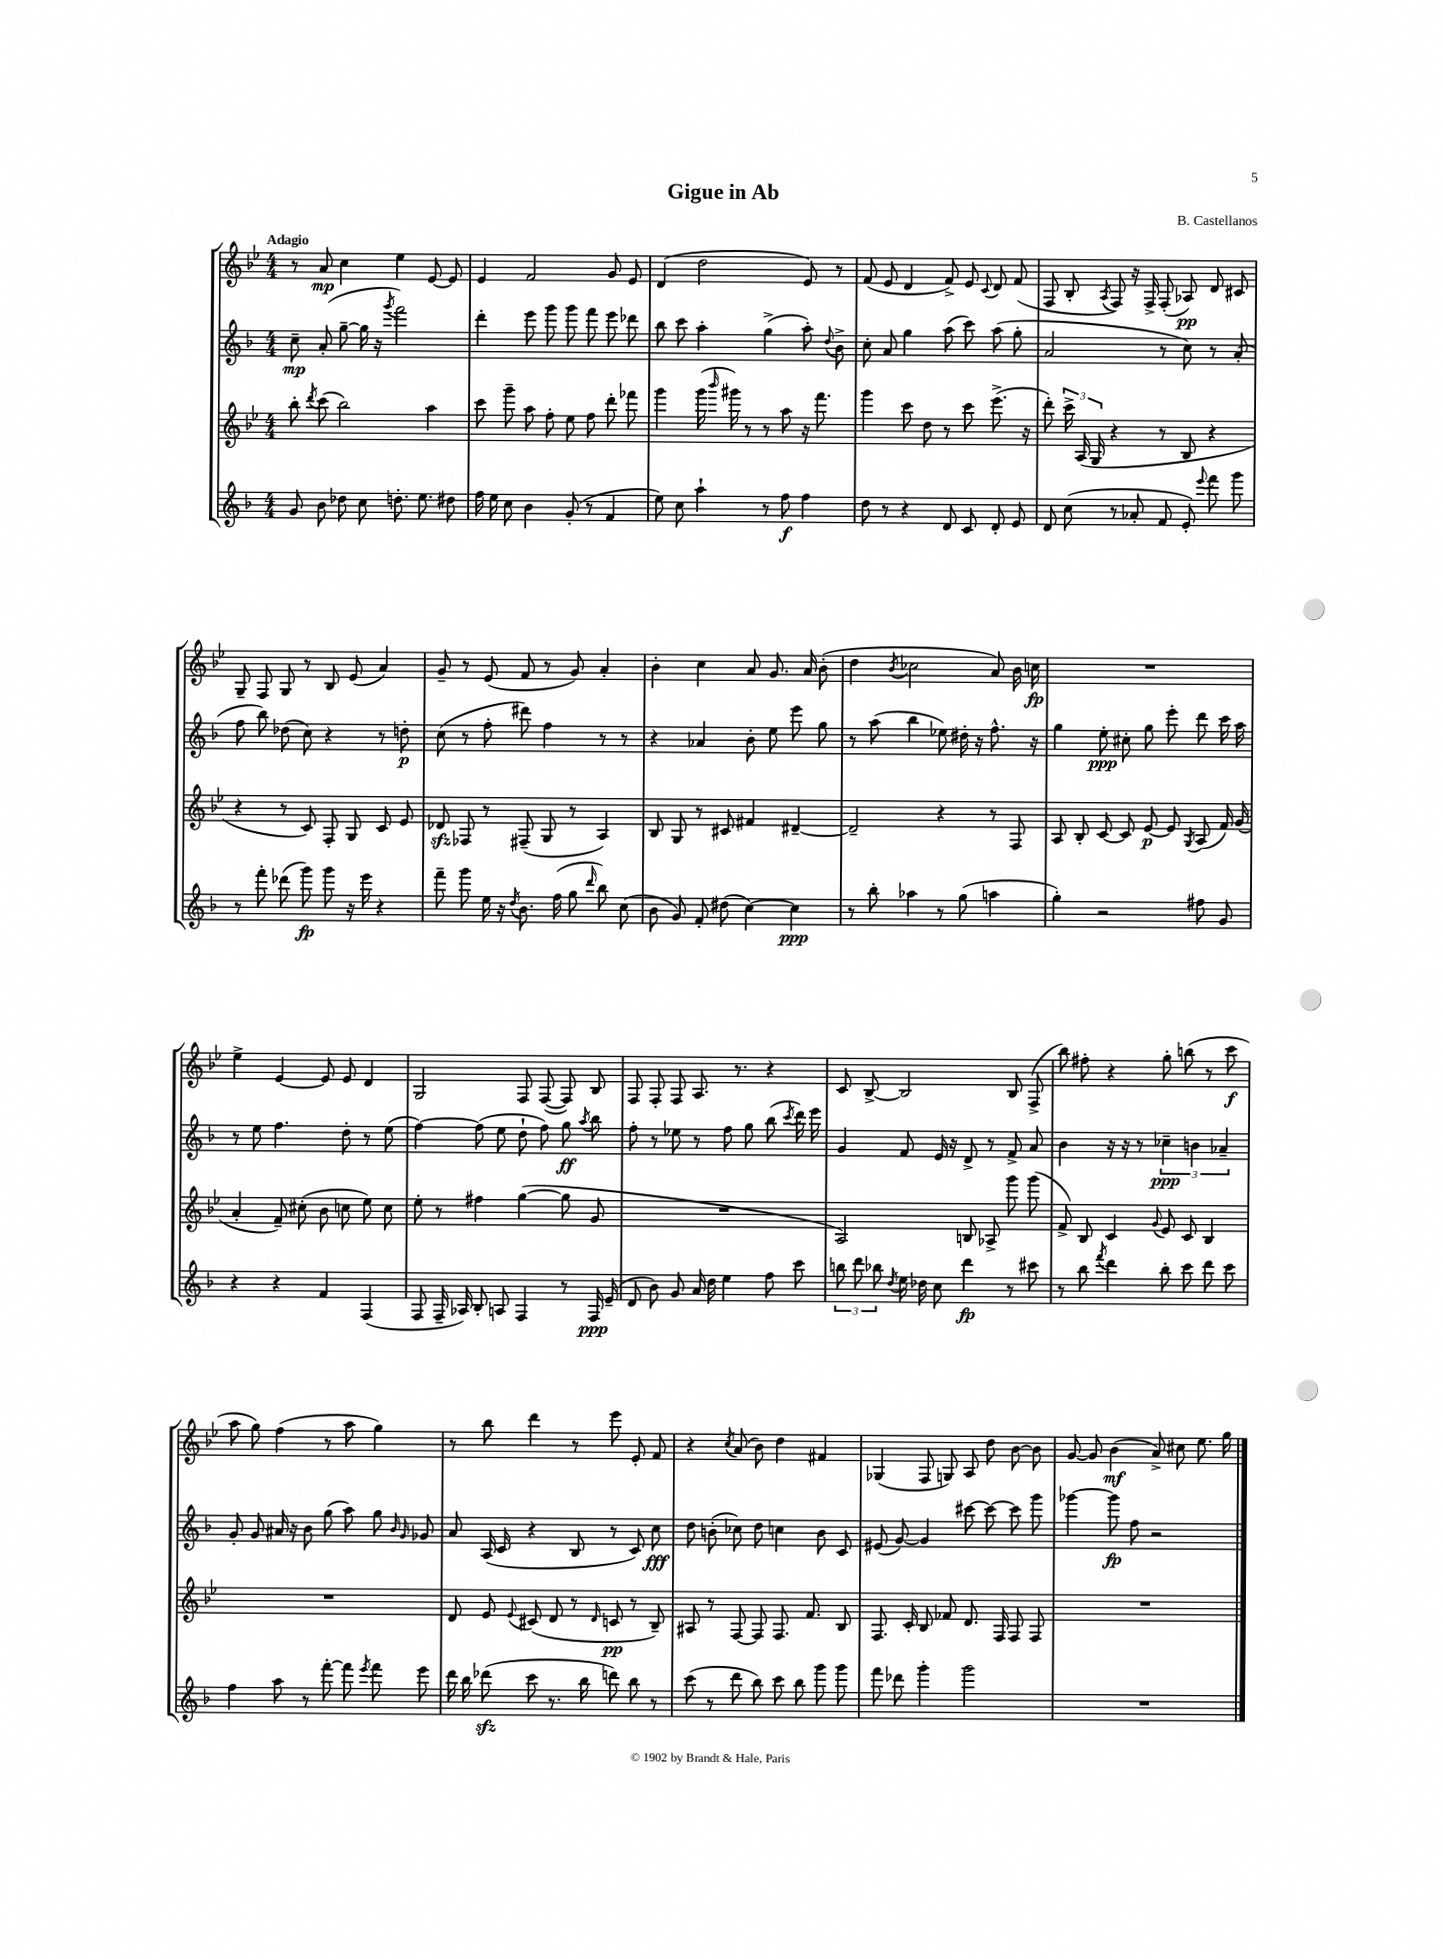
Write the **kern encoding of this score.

**kern	**dynam	**kern	**dynam	**kern	**dynam	**kern	**dynam
*part4	*part4	*part3	*part3	*part2	*part2	*part1	*part1
*staff4	*staff4	*staff3	*staff3	*staff2	*staff2	*staff1	*staff1
*clefG2	*	*clefG2	*	*clefG2	*	*clefG2	*
*k[b-]	*	*k[b-e-]	*	*k[b-]	*	*k[b-e-]	*
*M4/4	*	*M4/4	*	*M4/4	*	*M4/4	*
=1	=1	=1	=1	=1	=1	=1	=1
!	!	!	!	!	!	!LO:TX:a:B:t=Adagio	!
8g/	.	8bb-'\	.	8cc~\	mp	8r	.
.	.	8qddd/	.	.	.	.	.
8b-\	.	(8ccc\	.	(8a'/	.	8a/	mp
8dd-X\	.	2bb-\)	.	[8gg~\	.	4cc\	.
8cc\	.	.	.	16gg\]	.	.	.
.	.	.	.	16r	.	.	.
.	.	.	.	8qggg/	.	.	.
8.ddn'\	.	.	.	2fff\)	.	4ee-\	.
8.ee\	.	.	.	.	.	.	.
.	.	4aa\	.	.	.	[8e-/	.
8dd#X\	.	.	.	.	.	8e-/]	.
=2	=2	=2	=2	=2	=2	=2	=2
16ff\	.	8ccc\	.	4ddd'\	.	4e-/	.
16ee\	.	.	.	.	.	.	.
8cc\	.	8ggg~\	.	.	.	.	.
4b-\	.	8aa\	.	8eee\	.	2f/	.
.	.	8ff'\	.	8ggg\	.	.	.
(8g'/	.	8ee-\	.	8ggg\	.	.	.
8r	.	8ff\	.	8fff\	.	.	.
4f/	.	8ddd'\	.	8eee\	.	8g/	.
.	.	8fff-X\	.	8ddd-X\	.	8e-/	.
=3	=3	=3	=3	=3	=3	=3	=3
8ee\)	.	4ggg\	.	8bb-\	.	(4d/	.
8cc\	.	.	.	8ccc\	.	.	.
4aa`\	.	(16ggg\	.	4aa'\	.	2dd\	.
.	.	16qqbbb-/	.	.	.	.	.
.	.	16ggg#X\)	.	.	.	.	.
.	.	8r	.	.	.	.	.
8r	.	8r	.	(4gg^\	.	.	.
8ff\	f	8aa\	.	.	.	.	.
4ff\	.	16r	.	8aa'\)	.	8e-/)	.
.	.	8.fff\	.	.	.	.	.
.	.	.	.	8qqdd/	.	.	.
.	.	.	.	8b-^\	.	8r	.
=4	=4	=4	=4	=4	=4	=4	=4
8dd\	.	4ggg\	.	8cc'\	.	(8f/	.
8r	.	.	.	8a/	.	8e-/	.
4r	.	8ccc\	.	4gg\	.	4d/	.
.	.	8dd\	.	.	.	.	.
8d/	.	8r	.	(8aa\	.	8f^/)	.
8c/	.	8ccc\	.	8ccc\)	.	8e-/	.
.	.	.	.	.	.	8qqc/	.
8d'/	.	(8.eee-^\	.	(8aa\	.	8d/	.
8e/	.	.	.	8gg'\	.	(8f/	.
.	.	16r	.	.	.	.	.
=5	=5	=5	=5	=5	=5	=5	=5
8d/	.	8ddd'\)	.	2a/	.	8F/	.
(8cc\	.	24ccc^\	.	.	.	8B-'/	.
.	.	(24A/	.	.	.	.	.
.	.	24G/	.	.	.	.	.
.	.	.	.	.	.	8qA/	.
8r	.	4r	.	.	.	8F/)	.
8a-X'/	.	.	.	.	.	16r	.
.	.	.	.	.	.	16F^/	.
8f/	.	8r	.	8r	.	(8F'/	.
8e'/)	.	8B-/	.	8cc\)	.	8A-X/)	pp
8qqeee/	.	.	.	.	.	.	.
8fff\	.	4r	.	8r	.	8d/	.
8ggg\	.	.	.	(8a'/	.	8c#X/	.
!!LO:LB:g=z
=6	=6	=6	=6	=6	=6	=6	=6
8r	.	4r	.	8ff\	.	8G~/	.
8fff'\	.	.	.	8bb-\)	.	8F/	.
(8ddd-X\	.	8r	.	(8dd-X\	.	8G/	.
8ggg\)	fp	8c/)	.	8cc\)	.	8r	.
8ggg\	.	8F'/	.	4r	.	8B-/	.
16r	.	8G/	.	.	.	(8e-/	.
16eee\	.	.	.	.	.	.	.
4r	.	8c/	.	8r	.	4a/)	.
.	.	8e-/	.	8ddn'\	p	.	.
=7	=7	=7	=7	=7	=7	=7	=7
8fff~\	.	8d-Xzz/	.	(8cc\	.	8g~/	.
8ggg\	.	8F-X/	.	8r	.	8r	.
16ee\	.	8r	.	8ff'\	.	(8e-/	.
16r	.	.	.	.	.	.	.
8qdd/	.	.	.	.	.	.	.
8.b-\	.	(8F#X~/	.	8ddd#X\)	.	8f/	.
.	.	8G/	.	4ff\	.	8r	.
(16ff\	.	.	.	.	.	.	.
8gg\	.	8r	.	.	.	8g/)	.
16qqddd/	.	.	.	.	.	.	.
8bb-\)	.	4A/)	.	8r	.	4a'/	.
(8cc\	.	.	.	8r	.	.	.
=8	=8	=8	=8	=8	=8	=8	=8
8b-\	.	8B-/	.	4r	.	4b-'\	.
8g/)	.	8G/	.	.	.	.	.
8f'/	.	8r	.	4a-X/	.	4cc\	.
(8dd#X\	.	8c#X/	.	.	.	.	.
[4cc\)	.	4f#X/	.	8b-'\	.	8a/	.
.	.	.	.	8ee\	.	8.g/	.
4cc\]	ppp	[4d#X~/	.	8eee\	.	.	.
.	.	.	.	.	.	16a/	.
.	.	.	.	8gg\	.	(8b-'\	.
=9	=9	=9	=9	=9	=9	=9	=9
8r	.	2d#~/]	.	8r	.	4dd\	.
8bb-'\	.	.	.	(8aa\	.	.	.
.	.	.	.	.	.	8qb-/	.
4aa-X\	.	.	.	4bb-\	.	2cc-X\	.
8r	.	4r	.	8ee-X\)	.	.	.
(8gg\	.	.	.	16dd#X'\	.	.	.
.	.	.	.	16r	.	.	.
4aan\	.	8r	.	8.ff^^\	.	8a/)	.
.	.	8F/	.	.	.	16b-\	.
.	.	.	.	16r	.	16ccn\	fp
=10	=10	=10	=10	=10	=10	=10	=10
4gg'\)	.	8A/	.	4gg\	.	1r	.
.	.	8B-'/	.	.	.	.	.
2r	.	[8c/	.	8ee'\	ppp	.	.
.	.	8c/]	.	8cc#X'\	.	.	.
.	.	[8e-/	p	8gg\	.	.	.
.	.	8e-/]	.	8eee'\	.	.	.
.	.	8qG/	.	.	.	.	.
8ff#X\	.	(8A/	.	8ddd\	.	.	.
8g/	.	16f/)	.	16ccc\	.	.	.
.	.	(16g/	.	16aa\	.	.	.
!!LO:LB:g=z
=11	=11	=11	=11	=11	=11	=11	=11
4r	.	4a'/	.	8r	.	4ee-^\	.
.	.	.	.	8ee\	.	.	.
4r	.	8f~/)	.	4.ff\	.	[4e-/	.
.	.	(8cc#X'\	.	.	.	.	.
4f/	.	8b-\	.	.	.	8e-/]	.
.	.	8ccn\	.	8dd'\	.	8e-/	.
(4F/	.	8ee-\)	.	8r	.	4d/	.
.	.	8cc\	.	(8ee\	.	.	.
=12	=12	=12	=12	=12	=12	=12	=12
8F/	.	8ee-'\	.	[4ff\)	.	2G/	.
16F~/	.	8r	.	.	.	.	.
16A-X/)	.	.	.	.	.	.	.
8B-'/	.	4ff#X\	.	(8ff\]	.	.	.
8An/	.	.	.	8ee\	.	.	.
4F/	.	([4gg\	.	8dd`\	.	8F/	.
.	.	.	.	8ff\)	.	([8F/	.
8r	.	8gg\]	.	8gg\	ff	8F/])	.
.	.	.	.	8qaa/	.	.	.
16F/	ppp	8g/	.	8bb-\	.	8B-/	.
(16e~/	.	.	.	.	.	.	.
=13	=13	=13	=13	=13	=13	=13	=13
8d/	.	1r	.	8ff'\	.	8F/	.
8b-\)	.	.	.	8r	.	8F'/	.
8g/	.	.	.	8ee-X\	.	8F/	.
16a/	.	.	.	8r	.	8.A/	.
16dd\	.	.	.	.	.	.	.
4ee\	.	.	.	8ff\	.	.	.
.	.	.	.	.	.	8.r	.
.	.	.	.	8gg\	.	.	.
8ff\	.	.	.	(8bb-\	.	4r	.
.	.	.	.	8qccc/	.	.	.
8ccc\	.	.	.	16ddd\)	.	.	.
.	.	.	.	16eee\	.	.	.
=14	=14	=14	=14	=14	=14	=14	=14
12bbn\	.	2A/)	.	4g/	.	8c/	.
12ddd\	.	.	.	.	.	.	.
.	.	.	.	.	.	[8B-^/	.
12bb-X\	.	.	.	.	.	.	.
8qdd/	.	.	.	.	.	.	.
16ee\	.	.	.	8f/	.	2B-/]	.
16dd-X\	.	.	.	.	.	.	.
8cc\	.	.	.	16e/	.	.	.
.	.	.	.	16r	.	.	.
4ddd\	fp	8Bn/	.	8d^/	.	.	.
.	.	8A-X^/	.	8r	.	.	.
8r	.	8ggg\	.	8f^/	.	8B-/	.
8ccc#X\	.	(8ggg\	.	8a/	.	(8F^/	.
=15	=15	=15	=15	=15	=15	=15	=15
8r	.	8f^/)	.	4b-\	.	8bb-\)	.
8bb-\	.	8B-/	.	.	.	8ff#X'\	.
8qfff/	.	.	.	.	.	.	.
4ddd\	.	4c/	.	16r	.	4r	.
.	.	.	.	16r	.	.	.
.	.	.	.	8r	.	.	.
.	.	8qqg/	.	.	.	.	.
8bb-'\	.	8e-/	.	6cc-X~\	ppp	8gg'\	.
8ccc\	.	8c/	.	.	.	(8bbn\	.
.	.	.	.	6bn\	.	.	.
8ddd\	.	4B-/	.	.	.	8r	.
.	.	.	.	6a-X~/	.	.	.
8ccc\	.	.	.	.	.	8ccc\	f
!!LO:LB:g=z
=16	=16	=16	=16	=16	=16	=16	=16
4ff\	.	1r	.	8g'/	.	8aa\	.
.	.	.	.	8g/	.	8gg\)	.
8aa\	.	.	.	16a#X/	.	(4ff\	.
.	.	.	.	16r	.	.	.
8r	.	.	.	8b-\	.	.	.
[8fff'\	.	.	.	(8gg\	.	8r	.
8fff\]	.	.	.	8aa\)	.	8aa\	.
8qeee/	.	.	.	.	.	.	.
8fff\	.	.	.	8gg\	.	4gg\)	.
.	.	.	.	16qqb-/	.	.	.
.	.	.	.	16qqg/	.	.	.
8eee\	.	.	.	8g-X/	.	.	.
=17	=17	=17	=17	=17	=17	=17	=17
16ddd\	.	8d/	.	8a/	.	8r	.
16bb-\	.	.	.	.	.	.	.
(8ddd-Xzz\	.	8e-/	.	(16A/	.	8bb-\	.
.	.	.	.	16c/	.	.	.
.	.	8qqe-/	.	.	.	.	.
8ccc\	.	(8c#X/	.	4r	.	4ddd\	.
8.r	.	8d/	.	.	.	.	.
.	.	8r	.	8B-/	.	8r	.
16bb-\	.	.	.	.	.	.	.
.	.	16qqd/	.	.	.	.	.
8dddn\)	.	8cn/	pp	8r	.	8eee-\	.
8bb-\	.	8r	.	8c/)	.	8e-'/	.
8r	.	8B-~/)	.	8cc\	fff	8f/	.
=18	=18	=18	=18	=18	=18	=18	=18
(8ccc\	.	8A#X/	.	8dd\	.	4r	.
8r	.	8r	.	(8bn'\	.	.	.
.	.	.	.	.	.	8qcc/	.
8ddd\	.	[8F/	.	8cc-X\)	.	(8a/	.
8bb-\)	.	8F/]	.	8dd\	.	8b-\)	.
8ccc\	.	8.F/	.	4ccn\	.	4dd\	.
8bb-\	.	.	.	.	.	.	.
.	.	8.f/	.	.	.	.	.
8ggg\	.	.	.	8b\	.	4f#X/	.
8ggg\	.	8B-/	.	8c/	.	.	.
=19	=19	=19	=19	=19	=19	=19	=19
8fff\	.	8.F/	.	(8e#X/	.	(4G-X/	.
8ddd-X\	.	.	.	[8g/)	.	.	.
.	.	16c'/	.	.	.	.	.
4ggg'\	.	8B-/	.	4g/]	.	8F/	.
.	.	8f-X/	.	.	.	8Gn/)	.
2ggg\	.	8.d/	.	[8ccc#X\	.	8A/	.
.	.	.	.	8ccc#\_	.	8dd\	.
.	.	16F/	.	.	.	.	.
.	.	8F/	.	8ccc#\]	.	[8b-\	.
.	.	8F/	.	8ggg\	.	8b-\]	.
=20	=20	=20	=20	=20	=20	=20	=20
1r	.	1r	.	[4ggg-X\	.	[8g/	.
.	.	.	.	.	.	8g/]	.
.	.	.	.	8ggg-\]	fp	(4b-\	mf
.	.	.	.	8ff\	.	.	.
.	.	.	.	2r	.	8a^/)	.
.	.	.	.	.	.	8cc#X\	.
.	.	.	.	.	.	8.ee-\	.
.	.	.	.	.	.	16gg\	.
==	==	==	==	==	==	==	==
*-	*-	*-	*-	*-	*-	*-	*-
